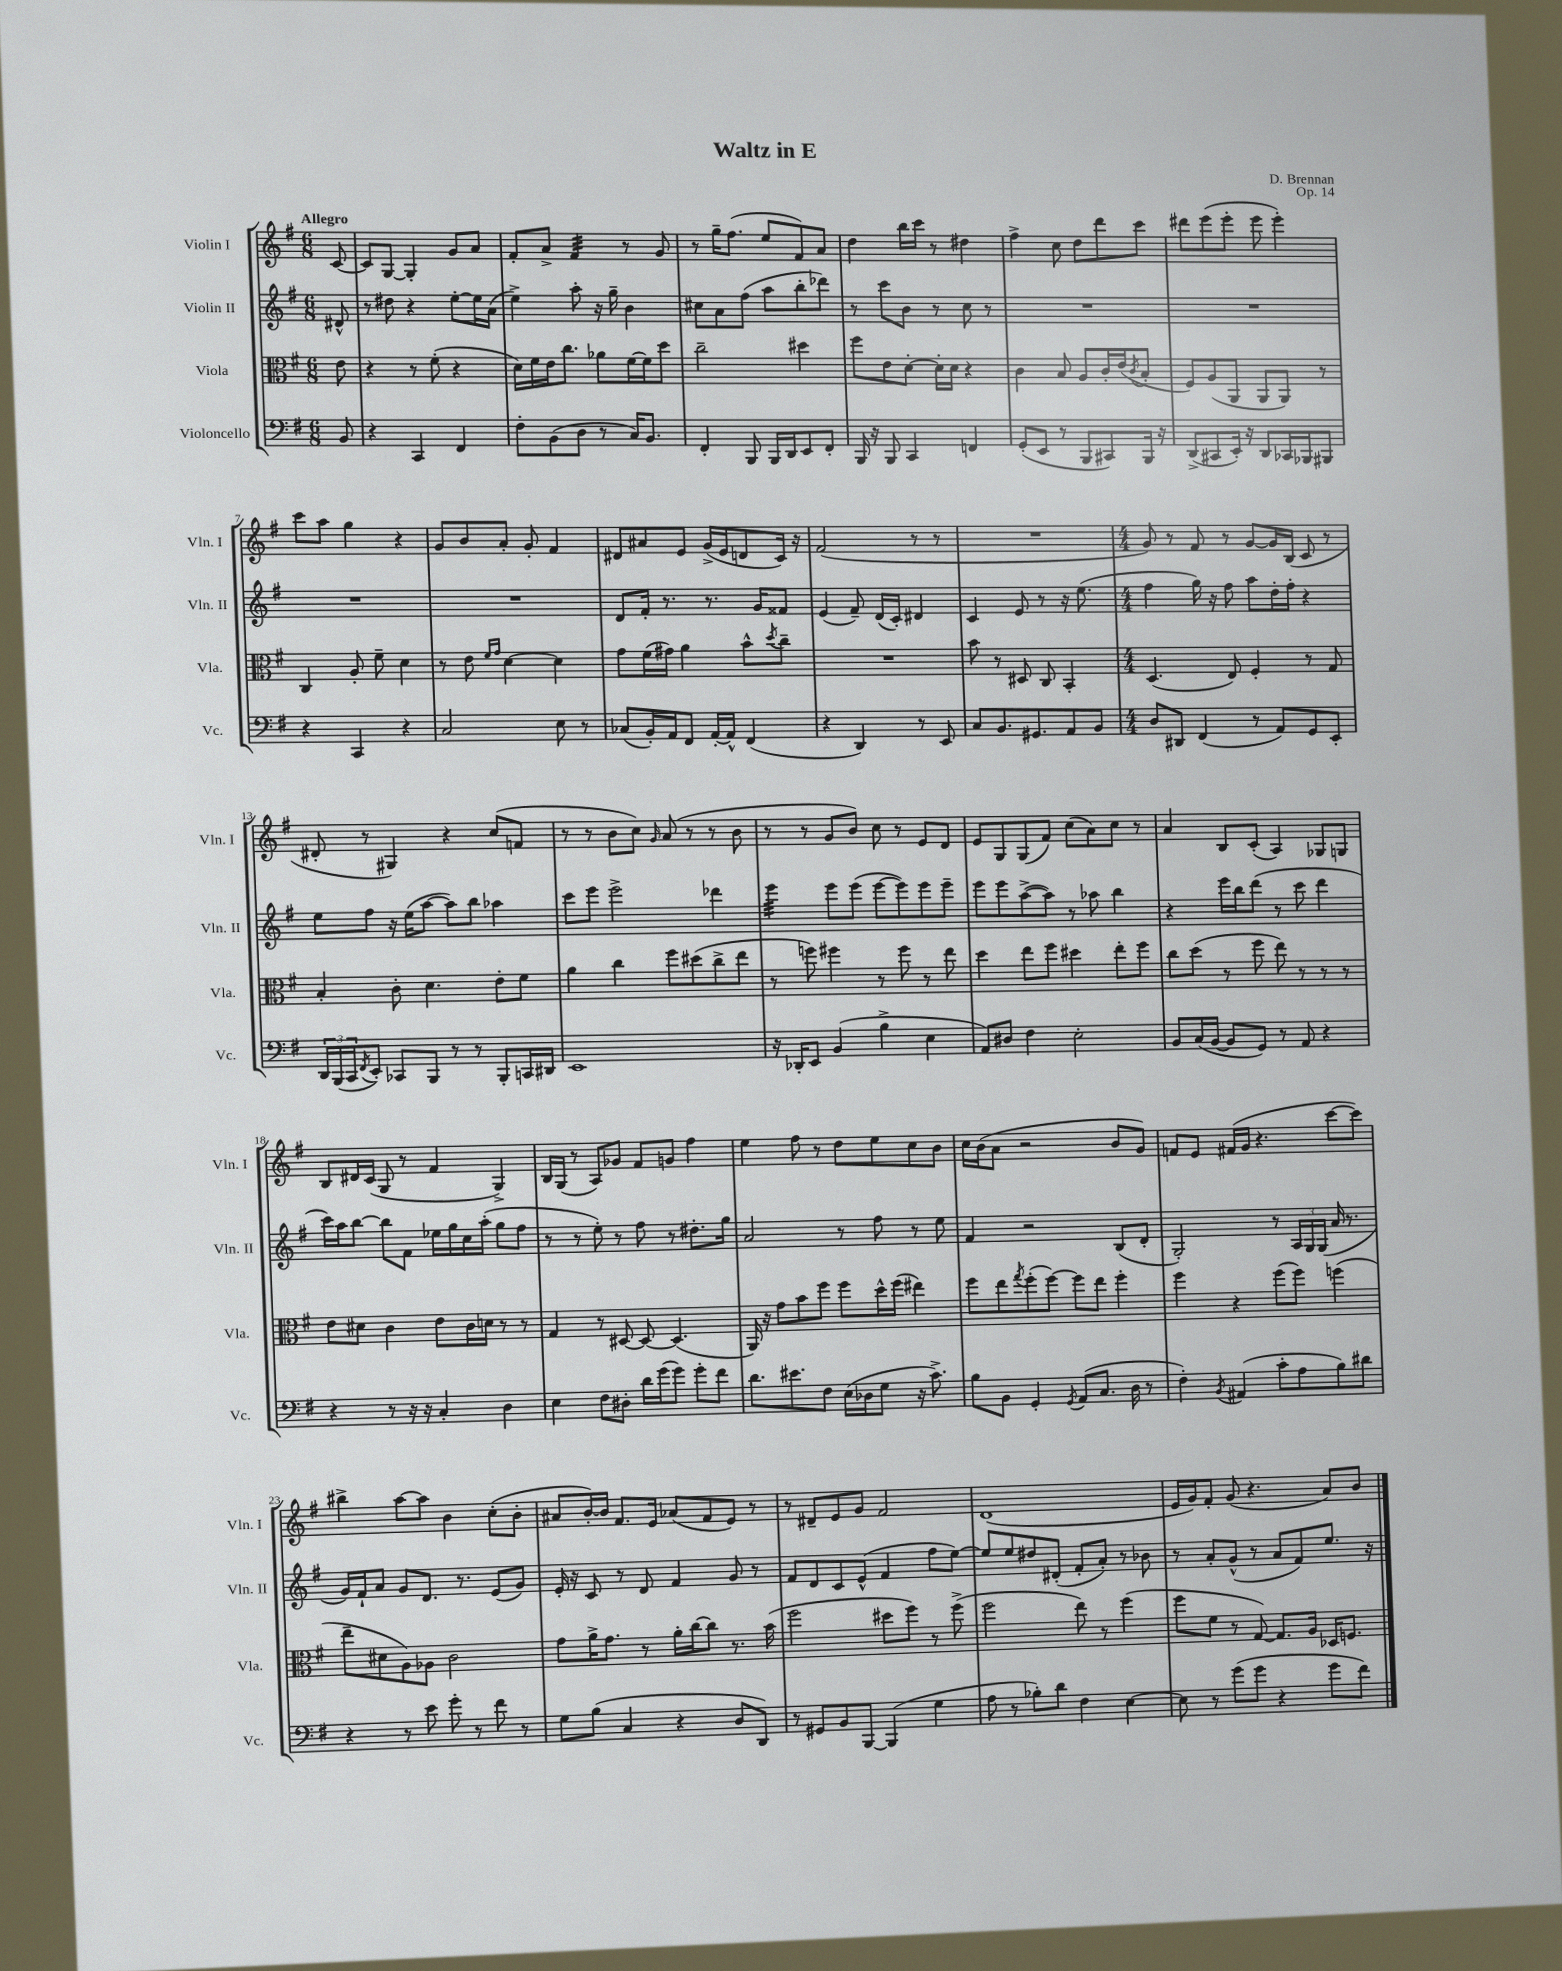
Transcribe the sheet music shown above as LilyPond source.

\header { title = "Waltz in E" composer = "D. Brennan" opus = "Op. 14" }
<<
\new StaffGroup <<
\new Staff = "s0" \with { instrumentName = "Violin I" shortInstrumentName = "Vln. I" } {
    \clef treble \key g \major \numericTimeSignature \time 6/8 \partial 8 \tempo "Allegro"
    c'8~ |
    c'8 g8~ g4-. g'8 a'8 |
    fis'8-. a'8-> fis'4:32 r8 g'8 |
    r8 g''16-- fis''8.( e''8 fis'8) a'8 |
    d''4 b''16 c'''16 r8 dis''4 |
    fis''4-> c''8 d''8 d'''8 c'''8 |
    dis'''8 e'''8( e'''8-. e'''8 e'''4-.) |
    c'''8 a''8 g''4 r4 |
    g'8 b'8 a'8-. g'8-. fis'4 |
    dis'8 ais'8 e'8 g'16->( e'16 d'8 c'16) r16 |
    fis'2( r8 r8 |
    R2. |
    \numericTimeSignature \time 4/4 g'8) r8 fis'8 r8 g'8~ g'16 b16( c'8 r8 |
    dis'8-. r8 gis4) r4 c''8( f'8 |
    r8 r8 b'8 c''8) \grace { g'16 } a'8( r8 r8 b'8 |
    r8 r8 g'8 b'8) c''8 r8 e'8 d'8 |
    e'8 g8 g8( fis'8) c''8( a'8) c''8 r8 |
    a'4 b8 c'8-.( a4) ges8 g8 |
    b8 dis'16 c'16( g8 r8 fis'4 g4->) |
    b16 g16( r8 a8) ges'8 fis'8 g'8 fis''4 |
    e''4 fis''8 r8 d''8 e''8 c''8 b'8 |
    c''16 b'16( a'8 r2 b'8 g'8) |
    f'8 e'8 fis'16( g'16 r4. c'''8~ c'''8) |
    bis''4-> a''8~ a''8 b'4 c''8-.( b'8-. |
    ais'8 b'16~-.) b'16 fis'8. e'16 aes'8( fis'8 e'8) r8 |
    r8 dis'8-- e'8 g'8 fis'2 |
    d'1( |
    e'16 g'16) fis'8-. g'8( r4. a'8) b'8 \bar "|." |
}
\new Staff = "s1" \with { instrumentName = "Violin II" shortInstrumentName = "Vln. II" } {
    \clef treble \key g \major \numericTimeSignature \time 6/8 \partial 8
    dis'8-^ |
    r8 dis''8 r4 e''8~-. e''16 a'16( |
    e''4->) a''8-. r16 g''16-- b'4 |
    cis''8 a'8 fis''8( a''8 b''8-. des'''8) |
    r8 c'''8 b'8 r8 c''8 r8 |
    R2. |
    R2. |
    R2. |
    R2. |
    d'8 fis'16-. r8. r8. g'16 fisis'8 |
    e'4( fis'8--) d'16( c'16-.) dis'4 |
    c'4 e'8 r8 r16 e''8.( |
    \numericTimeSignature \time 4/4 fis''4 g''16) r16 fis''8 a''8 d''16-. fis''16-. r4 |
    e''8 fis''8 r16 e''16( a''8~ a''8) b''8 aes''4 |
    c'''8 e'''8 e'''2-> des'''4 |
    e'''4:32 e'''8 e'''8( e'''8~ e'''8) e'''8 e'''8-- |
    e'''8 e'''8 a''8~->( a''8) r8 aes''8 b''4 |
    r4 e'''16 b''16 d'''8( r8 c'''8 d'''4 |
    c'''16) a''16 b''8~ b''8 fis'8 ees''16 g''16 c''16 a''16-.( g''8 fis''8 |
    r8 r8 e''8-.) r8 fis''8 r8 dis''8.-. g''16 |
    a'2 r8 fis''8 r8 e''8 |
    fis'4 r2 b8( d'8-. |
    g2-.) r8 \tuplet 3/2 { a16 g16 g16( } a'16 r8. |
    g'16) fis'16-! a'8 g'8 d'8. r8. e'8( g'8) |
    e'16-. r16 c'8 r8 d'8 fis'4 g'8 r8 |
    fis'8 d'8 c'8 e'8-^( fis'4 fis''8 e''8~) |
    e''8 e''8 dis''8 dis'8-.( fis'8-. a'8-.) r8 bes'8 |
    r8 a'8-. g'8-^( r8 a'8 fis'8) e''8. r16 \bar "|." |
}
\new Staff = "s2" \with { instrumentName = "Viola" shortInstrumentName = "Vla." } {
    \clef alto \key g \major \numericTimeSignature \time 6/8 \partial 8
    e'8 |
    r4 r8 fis'8-.( r4 |
    d'16) fis'16 e'16 c''8. aes'8 fis'16~ fis'16 d''8 |
    c''2-- dis''4 |
    fis''8 e'8 d'8~-. d'16-. d'16 r4 |
    c'4 b8 a8 c'16-. e'16( \acciaccatura { c'8 } b8-. |
    fis8) a8( a,8 a,8 a,8) r8 |
    c4 a8-. fis'8-- d'4 |
    r8 e'8 \grace { fis'16 g'16 } d'4~ d'4 |
    g'8 fis'16( gis'16) a'4 b'8-^ \acciaccatura { d''8 } c''8-- |
    R2. |
    b'8 r8 dis8 c8 b,4-. |
    \numericTimeSignature \time 4/4 d4.( e8) fis4-. r8 g8 |
    b4-. c'8-. d'4. e'8-. fis'8 |
    a'4 c''4 fis''8 dis''8( c''8-> e''8 |
    r8 f''8) fis''4 r8 fis''8 r8 e''8 |
    d''4 e''8 fis''8 dis''4 e''8-. fis''8 |
    c''8 d''8( r8 fis''8 e''8) r8 r8 r8 |
    e'8 dis'8 c'4 e'8 c'16 d'16 r8 r8 |
    g4 r8 dis8~ dis8~ dis4.( |
    a,16) r16 g'8 b'8 fis''8 fis''8 d''16-^ fis''16( eis''4) |
    fis''8 e''8 \acciaccatura { g''8 } fis''8-.( fis''8~) fis''8 e''8 fis''4-. |
    fis''4 r4 fis''8( fis''8) f''4( |
    e''8-- dis'8 a8) aes8 c'2 |
    g'8 a'16-> g'8. r8 a'16-. c''16~ c''8 r8. b'16( |
    fis''2 dis''8 fis''8) r8 fis''8->( |
    fis''2 e''8) r8 fis''4( |
    fis''8 fis'8 r8 g8~) g8. a16 des16 f8. \bar "|." |
}
\new Staff = "s3" \with { instrumentName = "Violoncello" shortInstrumentName = "Vc." } {
    \clef bass \key g \major \numericTimeSignature \time 6/8 \partial 8
    b,8 |
    r4 c,4 fis,4 |
    fis8-. b,8( d8 r8 c16) b,8. |
    fis,4-. b,,8 b,,16 d,16 e,8 fis,8-. |
    b,,16 r16 b,,8 c,4 f,4 |
    g,8-.( e,8 r8 b,,8 cis,8) b,,16 r16 |
    d,8->( cis,8 e,16-.) r16 d,8 ces,16 bes,,16 bis,,8 |
    r4 c,4 r4 |
    c2 e8 r8 |
    ces8( b,16-.) a,16 fis,8 a,16~-. a,16-^ fis,4( |
    r4 d,4) r8 e,8 |
    c8 b,8. gis,8. a,8 b,8 |
    \numericTimeSignature \time 4/4 d8 dis,8 fis,4( r8 a,8) g,8 e,8-. |
    \tuplet 3/2 { d,16 b,,16( c,16 } \acciaccatura { fis,8 } e,8-.) ces,8 b,,8 r8 r8 b,,8-. c,16 dis,16 |
    e,1 |
    r16 des,16-. e,8 b,4( b4-> e4 |
    a,8) dis8 fis4 e2-. |
    b,8 c16( b,16~ b,8 g,8) r8 a,8 r4 |
    r4 r8 r16 r16 c4-. d4 |
    e4 fis8 dis8-. d'16 g'16( g'8) g'8-. fis'8 |
    d'8. eis'8. fis8 e16( des16 g8 r16 c'8.->) |
    b8 b,8 g,4-. \acciaccatura { g,8 } a,8( c8. d16 r8 |
    fis4-.) \acciaccatura { b,8 } ais,4( c'8-. a8 b8) dis'8 |
    r4 r8 e'8 g'8-. r8 fis'8 r8 |
    g8 b8( c4 r4 d8 d,8) |
    r8 gis,8 b,8 b,,8~ b,,4( g4 |
    a8 r8 bes8-.) d'8 fis4 e4~ |
    e8 r8 g'8( g'8 r4 g'8 fis'8) \bar "|." |
}
>>
>>
